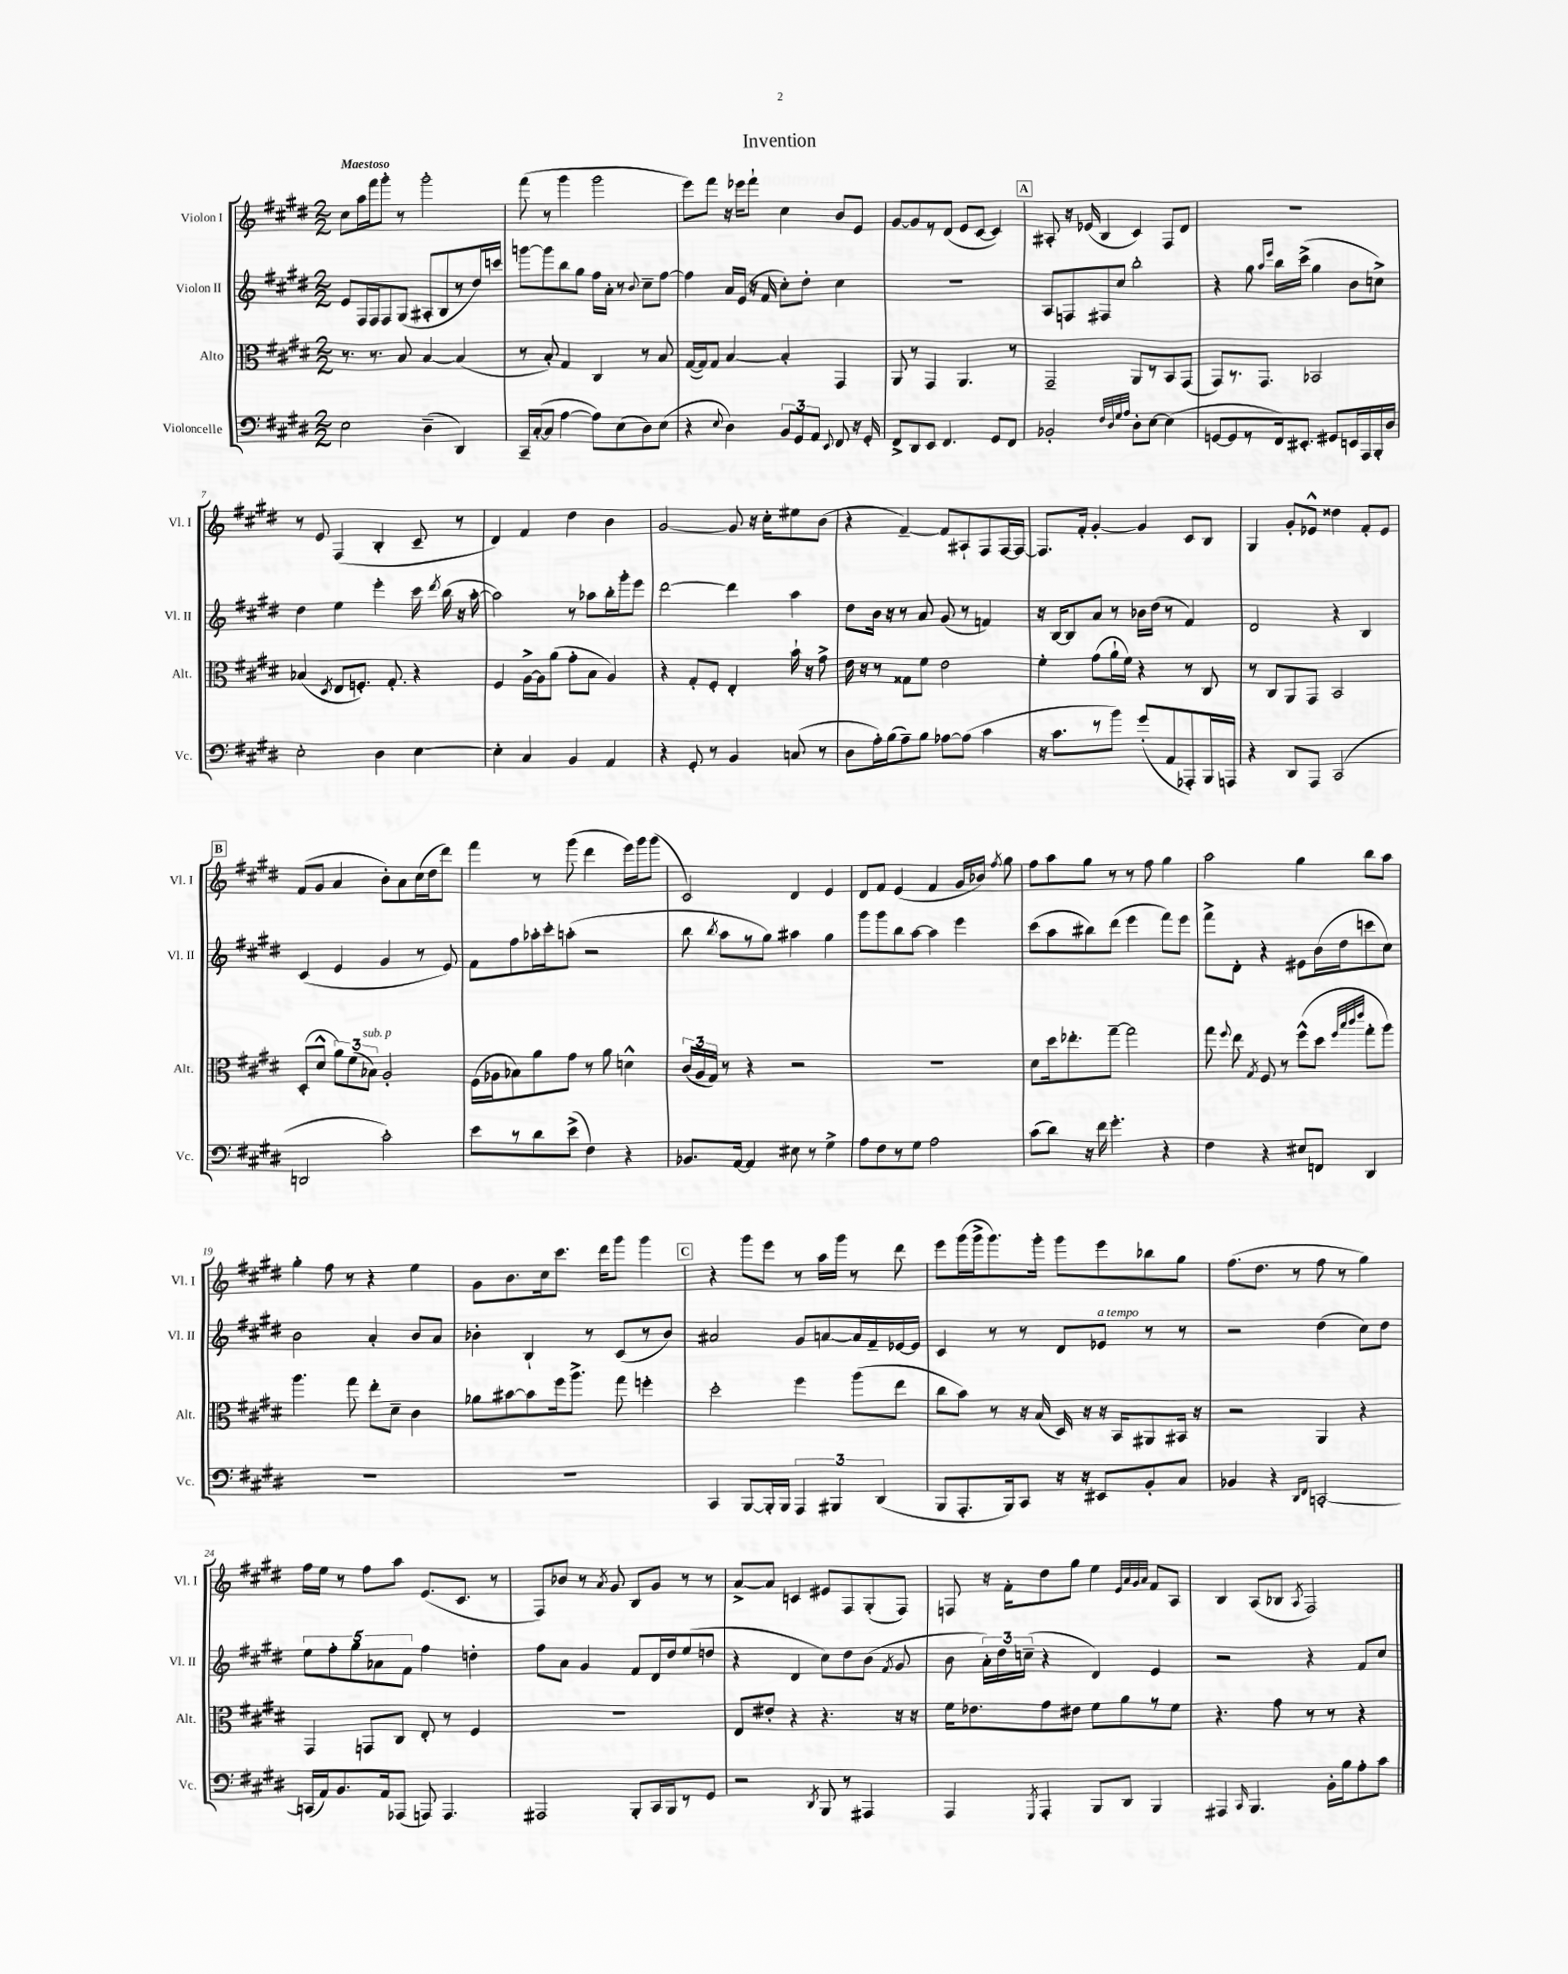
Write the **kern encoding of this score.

**kern	**kern	**kern	**kern
*staff4	*staff3	*staff2	*staff1
*clefF4	*clefC3	*clefG2	*clefG2
*k[f#c#g#d#]	*k[f#c#g#d#]	*k[f#c#g#d#]	*k[f#c#g#d#]
*M2/2	*M2/2	*M2/2	*M2/2
2E\	8.r	8e/L	8cc#\L
.	.	16F#/L	16aa\L
.	8.r	16F#/J	16fff#\J
.	.	8F#/	8ggg#'\J
.	8B/	(8G#/J	8r
(4D#~\	[4B/	8A#'/L	2ggg#'\
.	.	8B/	.
4DD#/)	(4B/]	8r	.
.	.	16dd#/L)	.
.	.	16ccc/JJ	.
=	=	=	=
16CC#~/LL	8r	[8ggg\L	(8fff#\
([16C#'/J	.	.	.
8C#/]J	8B'/)	8ggg\]	8r
[4A\	4G#/	8bb\	4ggg#\
.	.	8gg#\J	.
8A\]L)	4C#/	16ff#\LL	2ggg#\
.	.	16a'\JJ	.
(8E\	.	8r	.
.	.	8qqb/	.
8D#\)	8r	8cc#~\L	.
(8E\J	8B/	[8ff#\J	.
=	=	=	=
4r	([16G#/LL	4ff#\]	8eee\L)
.	16G#/]J)	.	.
.	8G#/J	.	8fff#\J
8qqE/	.	.	.
4D#\)	[4B/	16a/LL	16r
.	.	(16e/JJ	16eee-\LK
.	.	16r	8fff#`\J
.	.	16f#/	.
12BB/L	4B'/]	8cc#'\L)	4cc#\
12GG#/	.	.	.
.	.	8dd#'\J	.
12AA/J	.	.	.
8qqEE/	.	.	.
8FF#/	4GG#/	4cc#\	8b/L
16r	.	.	8e/J
16GG#'/	.	.	.
=	=	=	=
8FF#^/L	8AA/	1r	[8g#/L
8DD#/	8r	.	8g#/]
8EE/J	4GG#/	.	8r
4.FF#/	.	.	(8d#/J
.	4.AA/	.	8e/L
.	.	.	[8c#/J
8GG#/L	.	.	4c#/])
8FF#/J	8r	.	.
=	=	=	=
2BB-'/	2GG#~/	8A/L	8A#'/
.	.	8F/	16r
.	.	.	(16e-/
.	.	8F#/	4B/
.	.	8cc#/J	.
32qqF#/LLL	.	.	.
32qqD#/	.	.	.
32qqG#/	.	.	.
32qqA/JJJ	.	.	.
8D#'\L	8AA/L	2bb'\	4c#/)
[8E\J	8r	.	.
(4E\]	8BB/	.	8F#/L
.	(8GG#/J	.	8d#/J
=	=	=	=
[8GG/L	8GG#/L)	4r	1r
8GG/]	8.r	.	.
8r	.	8gg#\	.
.	8.GG#/J	.	.
.	.	16qqaa/LL	.
.	.	16qqeee/JJ	.
16FF#/k)	.	16bb\LL	.
8.EE#'/J	.	(16ccc#^\JJ	.
.	2BB-/	4gg#\	.
8GG#/L	.	.	.
16EE/L	.	8b\L	.
16AAA/	.	.	.
16BBB'/	.	8cc^\J)	.
16D#/JJ	.	.	.
=	=	=	=
2E'\	(4B-/	4dd#\	8r
.	.	.	8e/
.	8qD#/	.	.
.	8E/L	4ee\	(4F#/
.	8.F'/J)	.	.
4D#\	.	4eee'\	4B'/
.	8.G#'/	.	.
[4E\	4r	16ccc#\	8c#~/
.	.	8qddd#/	.
.	.	(16bb\	.
.	.	16r	8r
.	.	[16aa'\	.
=	=	=	=
4E'\]	4F#/	2aa\])	4d#/)
4C#/	[16A^\LL	.	4f#/
.	16A\]J	.	.
.	(8a\J	.	.
4BB/	8g#'\L	8r	4dd#\
.	8B\J	8aa-\L	.
4AA/	4A/)	16bb'\L	4b\
.	.	16ggg#'\J	.
.	.	8eee\J	.
=	=	=	=
4r	4r	[2ddd#\	[2g#/
8GG#'/	8G#'/L	.	.
8r	8F#'/J	.	.
4BB/	4E'/	4ddd#\]	8g#/]
.	.	.	16r
.	.	.	16cc#'\LK
(8C/	16b`\	4aa\	8ee#\
.	16r	.	.
8r	8g#^\	.	(8b\J
=	=	=	=
8D#\L	16e\	8dd#\L	4r
.	16r	.	.
16A'\L)	8r	16b\Jk	.
(16B\J	.	16r	.
8A~\)	8G##\L	8r	[4f#~/)
8B\J	8f#\J	8a/	.
[8A-\L	2e\	(8g#/	8f#/]L
(8A-\]J	.	8r	8A#`/
4c#\	.	4f/)	8F#/
.	.	.	[16F#/L
.	.	.	16F#/_JJ
=	=	=	=
16r	4f#'\	16r	8.F#/]L
8.c#\L	.	[16B/LK	.
.	.	8B/]	.
.	.	.	16f#'/Jk
8r	(8g#\L	8a/J	[4g#'/
8b\J)	16a`\L	8r	.
.	16f#\JJ)	.	.
(8g#'/L	4r	16b-\LL	4g#/]
.	.	(16dd#\JJ	.
8AA/	.	8r	.
8AAA-'/)	8r	4f#/)	8c#/L
16BBB/L	8C#/	.	8B/J
16AAA/JJ	.	.	.
=	=	=	=
4r	8r	2d#/	4G#/
.	8C#/L	.	.
8DD#/L	8AA/	.	8g#'/L
8AAA/J	8GG#/J	.	8e-^^/J
(2CC#/	2BB/	4r	4dd##\
.	.	4B/	8f#'/L
.	.	.	8e-/J
=	=	=	=
2DD/	(8D#'/L	(4c#/	(8f#/L
.	8d#^^/J	.	8g#/J
.	12a\L)	4e/	4a/
.	(12f#\	.	.
.	12B-\J)	.	.
2c#'\)	2A'/	4g#/	8b'\L)
.	.	.	8a\
.	.	8r	(16cc#\L
.	.	.	16dd#\J
.	.	8e/)	8ddd#\J)
=	=	=	=
8e\L	(16F#\LL	8f#\L	4fff#\
.	16A-\J	.	.
8r	8B-\)	8ff#\	.
8d#\	8a\	16aa-'\L	8r
.	.	16ccc#'\J	.
(8e^\J	8g#\J	(8aa'\J	(8ggg#\
4F#\)	8r	2r	4ddd#\
.	8a\	.	.
4r	4d^^\	.	16eee\LL)
.	.	.	16ggg#\J
.	.	.	(8ggg#\J
=	=	=	=
8.BB-/L	(24c#/LL	8bb\	2c#/)
.	24A/	.	.
.	24G#/JJ)	.	.
.	.	8qbb/	.
.	8r	8aa\L	.
[16AA/Jk	.	.	.
4AA/]	4r	8r	.
.	.	8gg#\J)	.
8E#\	2r	4aa#\	4d#/
8r	.	.	.
4G#^\	.	4gg#\	4e/
=	=	=	=
8A\L	1r	8ggg#\L	8d#/L
8F#\	.	8ggg#\	8f#/J
8r	.	8bb\	(4e/
8G#\J	.	[8aa\J	.
2A\	.	4aa\]	4f#/
.	.	4eee\	16g#/LL
.	.	.	16b-/JJ)
.	.	.	8qff#/
.	.	.	8gg#\
=	=	=	=
(8c#\L	8d#\L	(8ccc#\L	8ff#\L
8d#\J)	16dd#\k	8aa\	8aa\
.	8.ee-'\	.	.
16r	.	8bb#\)	8gg#\J
16f#\	.	.	.
4.g#'\	[8gg#~\J	(8ddd#\J	8r
.	2gg#\]	4eee\	8r
.	.	.	8ff#\
4r	.	8fff#\L)	4gg#\
.	.	8eee\J	.
=	=	=	=
4F#\	8gg#\	8fff#^\L	2aa\
.	8qqff#/	.	.
.	8ee\	8d#'\J	.
.	8qG#/	.	.
4r	8F#/	4r	.
.	8r	.	.
8E#/L	(8ff#^^\L	8e#\L	4gg#\
8FF/J	8dd#\J	(16b\L	.
.	.	16dd#\J	.
.	32qqff#/LLL	.	.
.	32qqbb/	.	.
.	32qqccc#/	.	.
.	32qqeee/JJJ	.	.
4DD#/	8gg#'\L	8ccc\	8bb\L
.	8aa\J)	8cc#\J)	8aa\J
=	=	=	=
1r	4.aa\	2b\	4gg#'\
.	.	.	8ff#\
.	8gg#\	.	8r
.	8ee'\L	4a'/	4r
.	8d#~\J	.	.
.	4c#\	8b/L	4ee\
.	.	8a/J	.
=	=	=	=
1r	8a-\L	4b-'\	8g#\L
.	[8b#\	.	8.b\
.	8b#\]	4B`/	.
.	.	.	16cc#\k
.	16ff#\k	.	8.ccc#\J
.	8.aa^\J	.	.
.	.	8r	.
.	.	.	16ddd#\LK
.	8gg#\	(8c#/L	8ggg#\J
.	4ff'\	8r	4ggg#\
.	.	8b-/J)	.
=	=	=	=
4CC#/	2dd#'\	2a#/	4r
[8BBB/L	.	.	8ggg#\L
16BBB'/]L	.	.	8eee\J
16BBB/JJ	.	.	.
6AAA/	4ff#\	8g#/L	8r
.	.	[8a/	16aa\LL
6BBB#/	.	.	.
.	.	.	16ggg#\JJ
.	(8aa\L	16a/]L	8r
.	.	16f#~/	.
(6DD#/	.	.	.
.	8ee\J	[16e-/	8ddd#\
.	.	16e-/]JJ	.
=	=	=	=
8BBB/L	8cc#\L	4c#/	8eee\L
8.AAA'/	8b\J)	.	(16ggg#\L
.	.	.	16ggg#^\J
.	8r	8r	8.ggg#\)
16BBB/k)	.	.	.
8CC#/J	16r	8r	.
.	(16B/	.	16ggg#'\Jk
16r	16D#/)	8d#/L	8ggg#\L
16r	16r	.	.
8EE#/L	16r	8e-/J	8eee\
.	16BB/LK	.	.
8BB'/	8AA#/	8r	8bb-\
8C#/J	16BB#/Jk	8r	8gg#\J
.	16r	.	.
=	=	=	=
4BB-/	2r	2r	(8.ff#\L
.	.	.	8.dd#\J
4r	.	.	.
.	.	.	8r
16qqDD#/LL	.	.	.
16qqFF#/JJ	.	.	.
[2CC'/	4AA/	(4dd#\	8ff#\
.	.	.	8r
.	4r	8cc#\L)	4gg#\)
.	.	8dd#\J	.
=	=	=	=
(16CC/]LL	4GG#/	10ee\L	16ff#\LL
16AA/J)	.	.	16ee\JJ
.	.	10ff#'\	.
8.BB/	.	.	8r
.	.	10gg#\	.
.	8GG/L	.	8ff#\L
.	.	10a-\	.
16AA/k	.	.	.
(8AAA-/J	8C#/J	.	8aa\J
.	.	10f#\J	.
8AAA/)	8E'/	4ff#\	(8.e/L
4.AAA/	8r	.	.
.	.	.	8.c#/J
.	4F#/	4dd'\	.
.	.	.	8r
=	=	=	=
2AAA#/	1r	8ff#\L	8F#/L)
.	.	8a\J	8b-/J
.	.	4g#/	8r
.	.	.	8qa/
.	.	.	8g#/
8BBB'/L	.	8f#/L	8B/L
16CC#/L	.	16d#/L	8g#/J
16BBB/J	.	16dd#/J	.
8r	.	(8ee/	8r
8GG#/J	.	8dd/J	8r
=	=	=	=
2r	8E/L	4r	[8a^/L
.	8e#'/J	.	8a/]J
.	4r	4d#/	4c/
8qDD#/	.	.	.
8BBB/	4.r	8cc#\L)	8e#/L
8r	.	8dd#\	8F#/
4AAA#/	.	(8b\J	(8G#'/
.	.	8qf#/	.
.	16r	8g#/	8F#/J)
.	16r	.	.
=	=	=	=
4AAA/	16f#\LK	8b\	8F/
.	8.e-\	.	.
.	.	24a'\LL)	16r
.	.	24dd#\	.
.	.	.	16f#'\LK
.	.	(24cc~\JJ	.
8qGGG#/	.	.	.
4AAA'/	8g#\	4r	8dd#\
.	8e#\J	.	8gg#\J
8BBB/L	8f#\L	4d#/)	4ee\
8DD#/J	8a\	.	.
.	.	.	32qqe/LLL
.	.	.	32qqa/
.	.	.	32qqg#/
.	.	.	32qqa/JJJ
4BBB/	8r	4e/	8f#/L
.	8f#\J	.	8A/J
=	=	=	=
4AAA#/	4.r	2r	4B/
16qqCC#/	.	.	.
4.BBB/	.	.	(8A/L
.	8g#\	.	8B-/J
.	.	.	8qA/
.	8r	4r	2F#/)
16BB'\LL	8r	.	.
16B\J	.	.	.
8A'\	4r	8f#/L	.
8c#\J	.	8cc#/J	.
==	==	==	==
*-	*-	*-	*-
